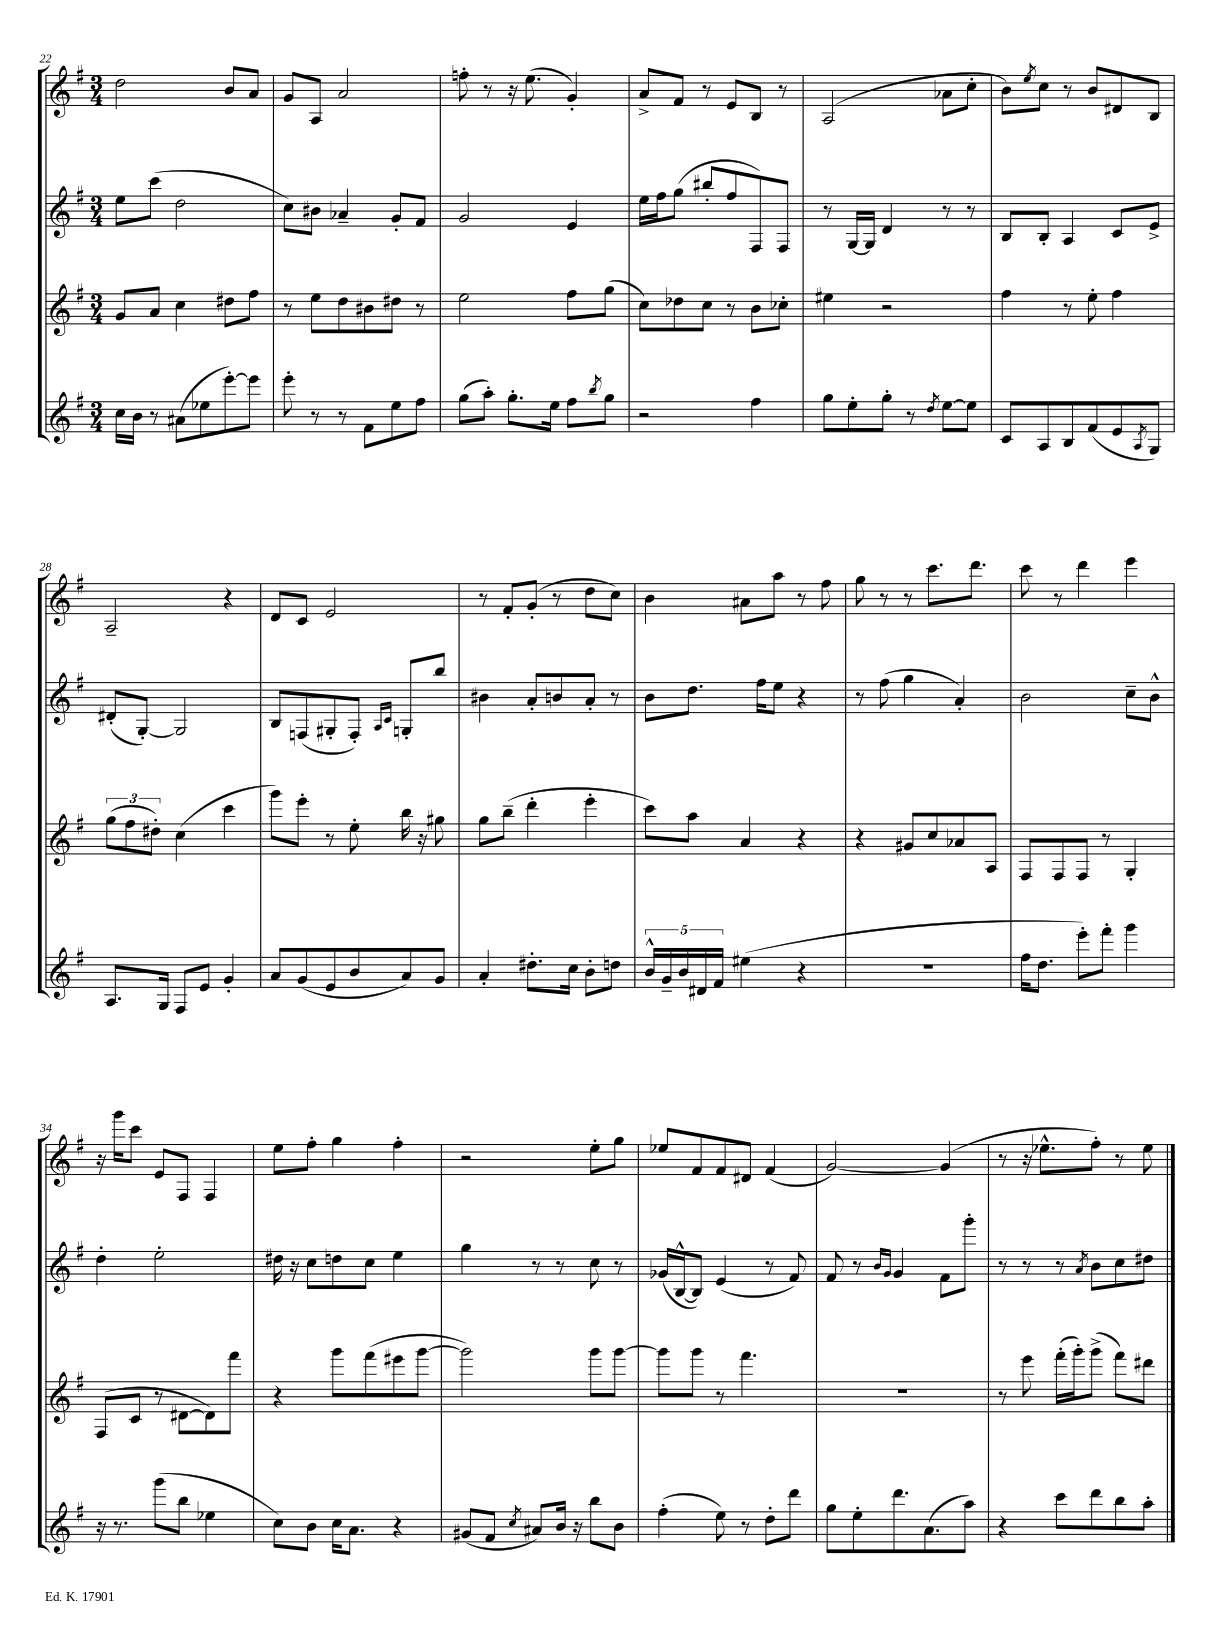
<<
\new StaffGroup <<
\new Staff = "s0" {
    \clef treble \key g \major \numericTimeSignature \time 3/4
    d''2 b'8 a'8 |
    g'8 a8 a'2 |
    f''8-. r8 r16 e''8.( g'4-.) |
    a'8-> fis'8 r8 e'8 b8 r8 |
    a2( aes'8 c''8-. |
    b'8) \acciaccatura { e''8 } c''8 r8 b'8 dis'8 b8 |
    a2-- r4 |
    d'8 c'8 e'2 |
    r8 fis'8-. g'8-.( r8 d''8 c''8) |
    b'4 ais'8 a''8 r8 fis''8 |
    g''8 r8 r8 c'''8. d'''8. |
    c'''8 r8 d'''4 e'''4 |
    r16 g'''16 c'''8 e'8 fis8 fis4 |
    e''8 fis''8-. g''4 fis''4-. |
    r2 e''8-. g''8 |
    ees''8 fis'8 fis'8 dis'8 fis'4( |
    g'2~) g'4( |
    r8 r16 ees''8.-^ fis''8-.) r8 ees''8 \bar "|." |
}
\new Staff = "s1" {
    \clef treble \key g \major \numericTimeSignature \time 3/4
    e''8 c'''8( d''2 |
    c''8) bis'8 aes'4-- g'8-. fis'8 |
    g'2 e'4 |
    e''16 fis''16 g''8( bis''8-. fis''8 fis8) fis8 |
    r8 g16~ g16 d'4 r8 r8 |
    b8 b8-. a4 c'8 e'8-> |
    dis'8-.( g8~-.) g2 |
    b8 f8( gis8-. f8-.) \grace { a16 c'16 } g8-. b''8 |
    bis'4 a'8-. b'8 a'8-. r8 |
    b'8 d''8. fis''16 e''8 r4 |
    r8 fis''8( g''4 a'4-.) |
    b'2 c''8-- b'8-^ |
    d''4-. e''2-. |
    dis''16 r16 c''8 d''8 c''8 e''4 |
    g''4 r8 r8 c''8 r8 |
    ges'16( b16~-^ b8) e'4( r8 fis'8) |
    fis'8 r8 \grace { b'16 g'16 } g'4 fis'8 g'''8-. |
    r8 r8 r8 \acciaccatura { a'8 } b'8 c''8 dis''8 \bar "|." |
}
\new Staff = "s2" {
    \clef treble \key g \major \numericTimeSignature \time 3/4
    g'8 a'8 c''4 dis''8 fis''8 |
    r8 e''8 d''8 bis'8 dis''8 r8 |
    e''2 fis''8 g''8( |
    c''8) des''8 c''8 r8 b'8 ces''8-. |
    eis''4 r2 |
    fis''4 r8 e''8-. fis''4 |
    \tuplet 3/2 { g''8( fis''8 dis''8-.) } c''4( c'''4 |
    g'''8) e'''8-. r8 e''8-. b''16 r16 gis''8 |
    g''8 b''8--( d'''4-. e'''4-. |
    c'''8) a''8 a'4 r4 |
    r4 gis'8 c''8 aes'8 a8 |
    fis8 fis8 fis8 r8 g4-. |
    fis8( c'8 r8 dis'8~ dis'8) fis'''8 |
    r4 g'''8 fis'''8( eis'''8 g'''8~ |
    g'''2) g'''8 g'''8~ |
    g'''8 g'''8 r8 fis'''4. |
    R2. |
    r8 e'''8 fis'''16-.( g'''16-.) g'''8->( fis'''8) dis'''8 \bar "|." |
}
\new Staff = "s3" {
    \clef treble \key g \major \numericTimeSignature \time 3/4
    c''16 b'16 r8 ais'8( ees''8 e'''8~-.) e'''8 |
    e'''8-. r8 r8 fis'8 e''8 fis''8 |
    g''8( a''8-.) g''8.-. e''16 fis''8 \acciaccatura { b''8 } g''8 |
    r2 fis''4 |
    g''8 e''8-. g''8-. r8 \acciaccatura { d''8 } e''8~ e''8 |
    c'8 a8 b8 fis'8( e'8 \acciaccatura { a8 } g8) |
    a8. g16 fis8 e'8 g'4-. |
    a'8 g'8( e'8 b'8 a'8) g'8 |
    a'4-. dis''8.-. c''16 b'8-. d''8 |
    \tuplet 5/4 { b'16-^ g'16-- b'16 dis'16 fis'16 } eis''4( r4 |
    R2. |
    fis''16 d''8. e'''8-.) fis'''8-. g'''4 |
    r16 r8. g'''8( b''8 ees''4 |
    c''8) b'8 c''16 a'8. r4 |
    gis'8( fis'8 \acciaccatura { c''8 } ais'8) b'16 r16 b''8 b'8 |
    fis''4-.( e''8) r8 d''8-. d'''8 |
    g''8 e''8-. d'''8. a'8.( a''8) |
    r4 c'''8 d'''8 b''8 a''8-. \bar "|." |
}
>>
>>
\layout { \context { \Score currentBarNumber = #22 } }
